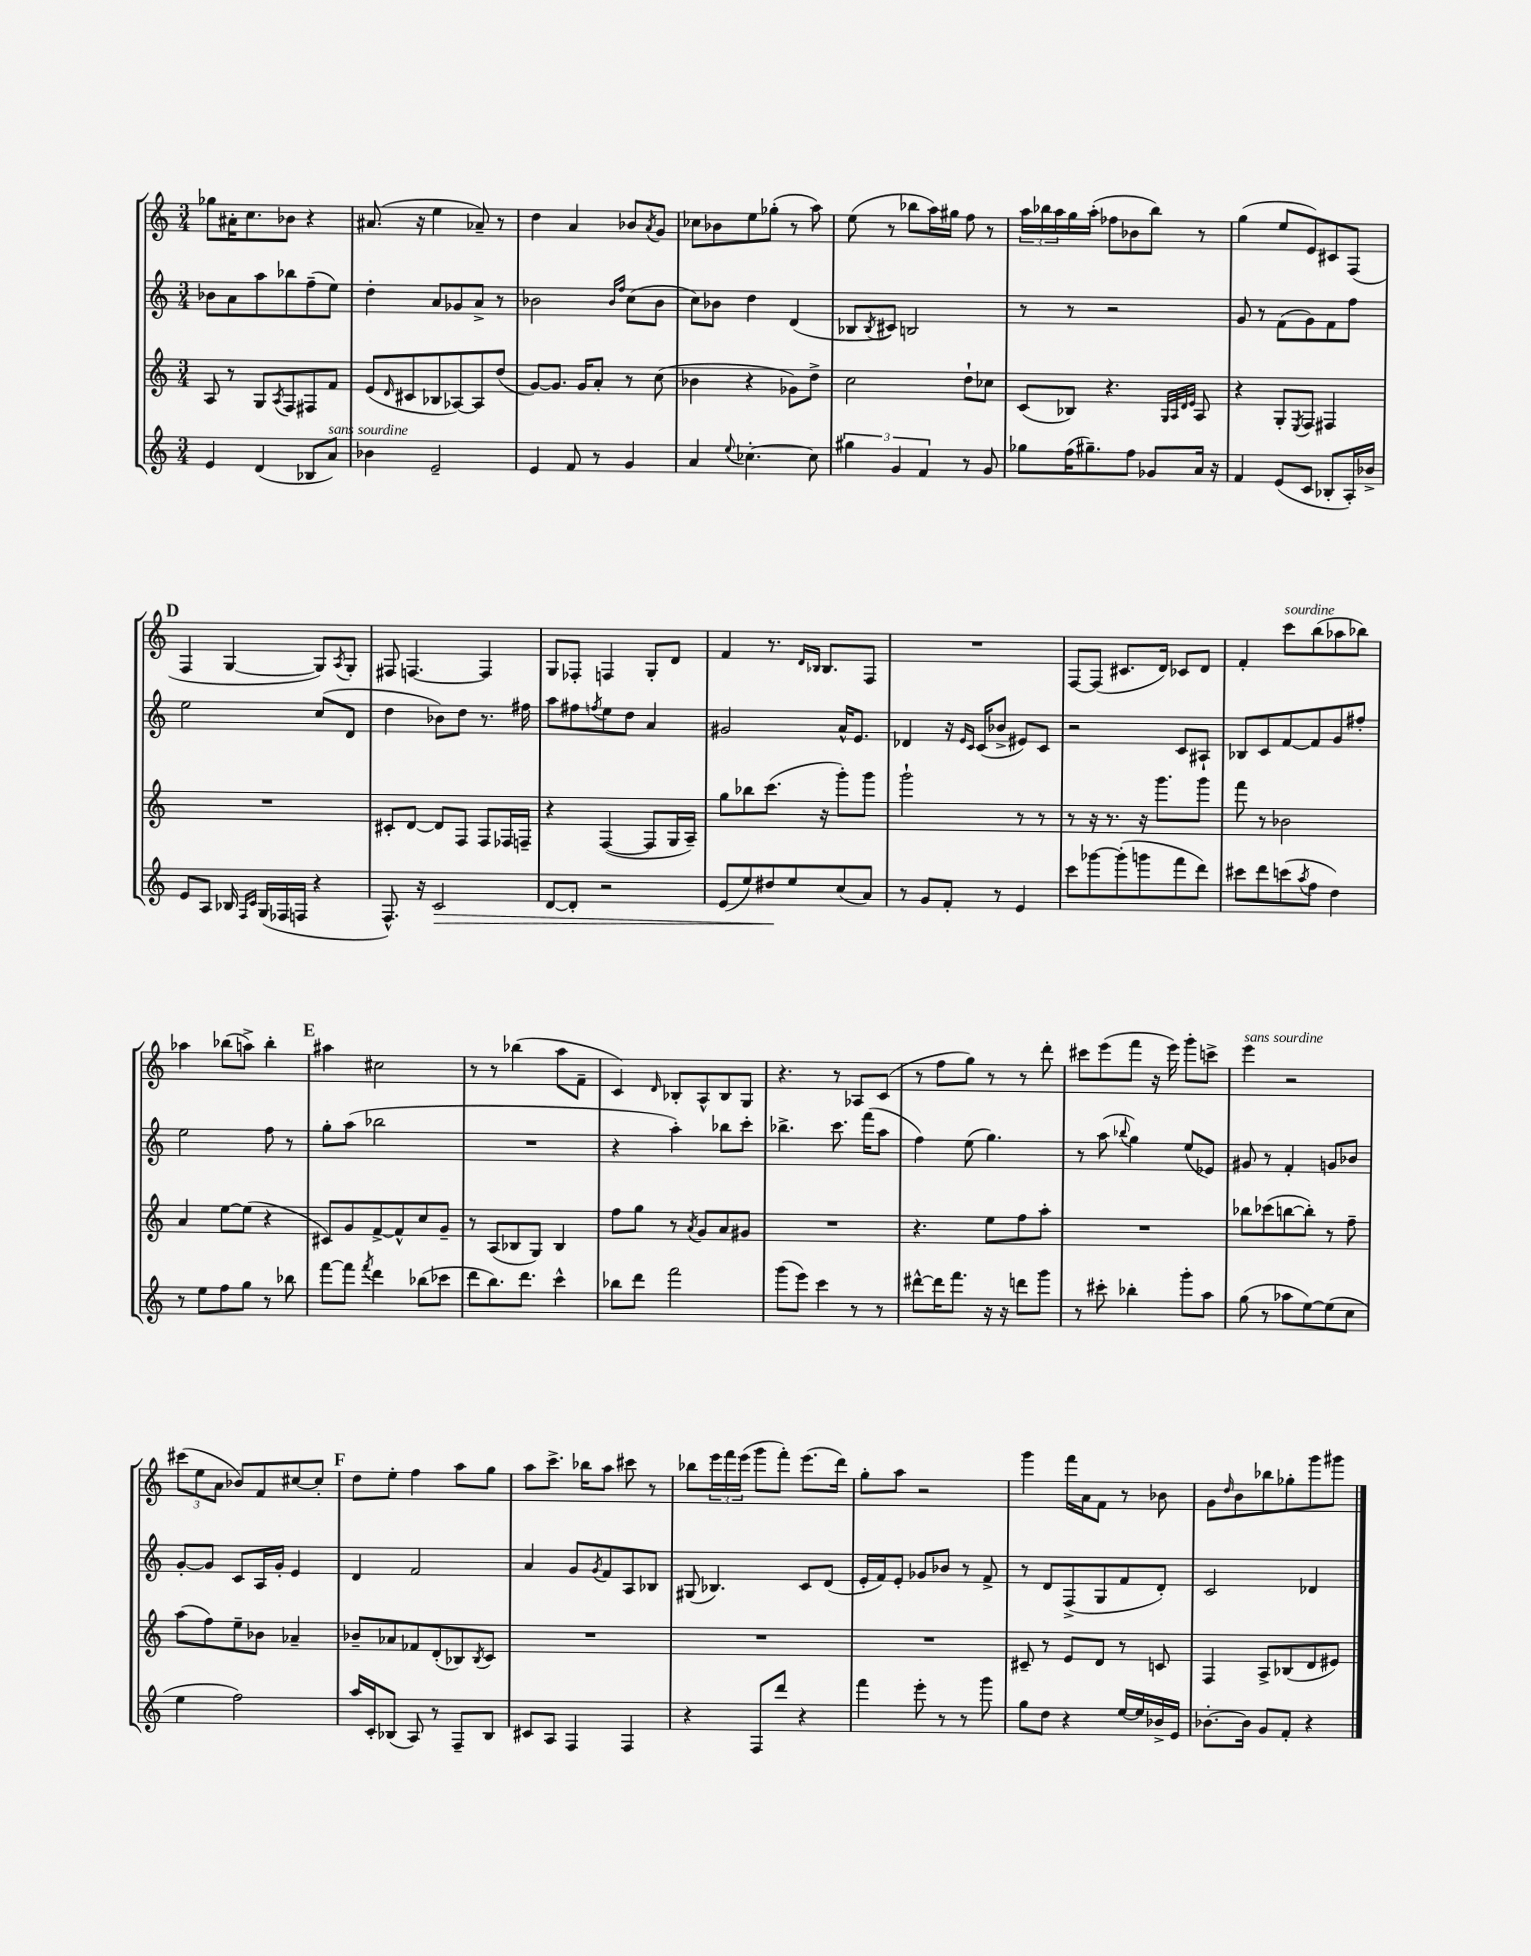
<<
\new StaffGroup <<
\new Staff = "s0" {
    \clef treble \key c \major \numericTimeSignature \time 3/4
    ges''8 ais'16-. c''8. bes'8 r4 |
    ais'8.( r16 e''4 aes'8--) r8 |
    d''4 a'4 bes'8 \acciaccatura { a'8 } g'8 |
    ces''8 bes'8 e''8 ges''8-.( r8 a''8) |
    e''8( r8 bes''8 a''16) gis''16 f''8 r8 |
    \tuplet 3/2 { a''16 bes''16 a''16 } g''16 a''16-.( fes''8 bes'8 bes''8) r8 |
    g''4( e''8 e'8) cis'8 f8( |
    \mark \markup { \bold "D" } f4 g4~ g8) \acciaccatura { a8 } g8-. |
    fis8 f4.~ f4 |
    g8 fes8-. f4 g8-. d'8 |
    f'4 r8. \grace { d'16 bes16 } bes8. f8 |
    R2. |
    f8~ f8( cis'8. d'16) ces'8 d'8 |
    f'4-. c'''8^\markup { \italic "sourdine" } b''8( aes''8 bes''8) |
    aes''4 bes''8( a''8->) bes''4-. |
    \mark \markup { \bold "E" } ais''4 cis''2 |
    r8 r8 bes''4( a''8 f'8-- |
    c'4) \grace { d'16 } bes8-. a8-^ bes8 g8 |
    r4. r8 aes8 c'8( |
    r8 f''8 g''8) r8 r8 d'''8-. |
    cis'''8 e'''8( f'''8 r16 e'''16) g'''8-. c'''8-> |
    e'''4^\markup { \italic "sans sourdine" } r2 |
    \tuplet 3/2 { cis'''8( e''8 a'8 } bes'8) f'8 cis''8~ cis''8-. |
    \mark \markup { \bold "F" } d''8 e''8-. f''4 a''8 g''8 |
    a''8 c'''8.-> bes''16 a''8 cis'''8 r8 |
    bes''8 \tuplet 3/2 { e'''16 f'''16 e'''16( } g'''8 f'''8-.) e'''8.( d'''16) |
    g''8-. a''8 r2 |
    g'''4 f'''16 a'16 f'8 r8 bes'8 |
    g'8 \grace { d''16 } b'8 bes''8 ges''8-. g'''8 gis'''8 \bar "|." |
}
\new Staff = "s1" {
    \clef treble \key c \major \numericTimeSignature \time 3/4
    bes'8 a'8 a''8 bes''8 f''8--( e''8) |
    d''4-. a'8 ges'8 a'8-> r8 |
    bes'2 \grace { bes'16 f''16 } c''8( bes'8 |
    c''8) bes'8 d''4 d'4( |
    bes8 \acciaccatura { bes8 } cis'8) b2 |
    r8 r8 r2 |
    g'8 r8 f'8( g'8) f'8 f''8 |
    \mark \markup { \bold "D" } e''2 c''8( d'8 |
    d''4 bes'8) d''8 r8. fis''16 |
    a''8 fis''8 \acciaccatura { f''8 } e''8 d''8 a'4 |
    gis'2 a'16-^ e'8. |
    des'4 r16 \grace { e'16 c'16 } c'16( bes'8-> eis'8) c'8 |
    r2 c'8 ais8-! |
    bes8 c'8 f'8~ f'8 g'8 fis''8-. |
    e''2 f''8 r8 |
    \mark \markup { \bold "E" } g''8-. a''8( bes''2 |
    R2. |
    r4 a''4-.) bes''8 c'''8-. |
    bes''4.-> c'''8. f'''16( a''8 |
    f''4) e''8( g''4.) |
    r8 a''8( \appoggiatura { bes''8 } g''4) e''8( ees'8) |
    gis'8 r8 f'4-. g'8 bes'8 |
    g'8~-. g'8 c'8 a16 g'16-. e'4 |
    \mark \markup { \bold "F" } d'4 f'2 |
    a'4 g'8 \acciaccatura { g'8 } f'8 a8 bes8 |
    gis8( bes4.) c'8 d'8( |
    e'16-. f'16) e'8-. ges'8 bes'8 r8 f'8-> |
    r8 d'8 f8->( g8 f'8 d'8-.) |
    c'2 des'4 \bar "|." |
}
\new Staff = "s2" {
    \clef treble \key c \major \numericTimeSignature \time 3/4
    a8 r8 g8 \acciaccatura { a8 } f8 fis8 f'8 |
    e'8( \grace { d'16 } cis'8 bes8 aes8~) aes8 d''8( |
    g'8~) g'8. g'16 a'8-. r8 c''8( |
    bes'4 r4 ges'8) d''8-> |
    c''2 d''8-! ces''8 |
    c'8( bes8) r4. \grace { g32 a32 d'32 e'32 } a8 |
    r4 g8-. \acciaccatura { e8 } f8 fis4 |
    \mark \markup { \bold "D" } R2. |
    cis'8-. d'8~ d'8 f8 f8 fes16 f16-- |
    r4 f4~( f8 g16 a16--) |
    g''8 bes''8 c'''8.( r16 g'''8-.) g'''8 |
    g'''2-! r8 r8 |
    r8 r16 r8. r16 g'''8. g'''8 |
    f'''8 r8 bes'2 |
    a'4 e''8~ e''8( r4 |
    \mark \markup { \bold "E" } cis'8) g'8 f'8~-> f'8-^ c''8 g'8-- |
    r8 a8( bes8 g8) bes4 |
    f''8 g''8 r8 \acciaccatura { a'8 } g'8 a'8 gis'8 |
    R2. |
    r4. e''8 f''8 a''8-. |
    R2. |
    bes''8 ces'''8( b''8~ b''8-.) r8 f''8-- |
    a''8( f''8) e''8-- bes'8 aes'4-- |
    \mark \markup { \bold "F" } bes'8-- aes'8 fes'8 d'8-.( bes8) \acciaccatura { bes8 } c'8 |
    R2. |
    R2. |
    R2. |
    cis'8-- r8 e'8 d'8 r8 c'8 |
    f4 a8-> bes8( d'8 eis'8) \bar "|." |
}
\new Staff = "s3" {
    \clef treble \key c \major \numericTimeSignature \time 3/4
    e'4 d'4( bes8 a'8^\markup { \italic "sans sourdine" }) |
    bes'4 e'2-- |
    e'4 f'8 r8 g'4 |
    a'4 \appoggiatura { e''8 } ces''4.~-. ces''8 |
    \tuplet 3/2 { gis''4 g'4 f'4 } r8 g'8 |
    ges''8 f''16( gis''8.--) f''8 ges'8 a'16 r16 |
    f'4 e'8( c'8 bes8-. a16-.) bes'16-> |
    \mark \markup { \bold "D" } e'8 a8 bes16 \grace { f16 c'16 } g16( fes16 f16 r4 |
    f8.-^) r16 c'2\> |
    d'8~ d'8-. r2 |
    e'8( e''8) dis''8\! e''8 c''8( a'8) |
    r8 g'8 f'8-. r8 e'4 |
    c'''8 ges'''8~ ges'''8-.( g'''8 f'''8 d'''8) |
    cis'''8 d'''8 c'''8( \acciaccatura { a''8 } f''8 d''4) |
    r8 e''8 f''8 g''8 r8 bes''8 |
    \mark \markup { \bold "E" } f'''8~ f'''8 \acciaccatura { f'''8 } d'''4 bes''8( ces'''8 |
    d'''8 b''8.) d'''8. c'''4-^ |
    bes''8 d'''8 f'''2 |
    g'''8( e'''8) c'''4 r8 r8 |
    dis'''8~-^ dis'''16 f'''8. r16 r16 d'''8 g'''8 |
    r8 cis'''8-. bes''4-. g'''8-. a''8 |
    g''8( r8 aes''8 e''8~) e''8( c''8 |
    e''4 f''2) |
    \mark \markup { \bold "F" } a''16 c'16-. bes8( a8) r8 f8-- bes8 |
    cis'8 a8 f4 f4 |
    r4 f8 d'''8 r4 |
    f'''4 e'''8-. r8 r8 g'''8 |
    g''8 d''8 r4 e''16~ e''16 bes'16-> e'16 |
    bes'8.~-. bes'16 g'8 f'8-. r4 \bar "|." |
}
>>
>>
\layout { \context { \Score \remove "Bar_number_engraver" } }
